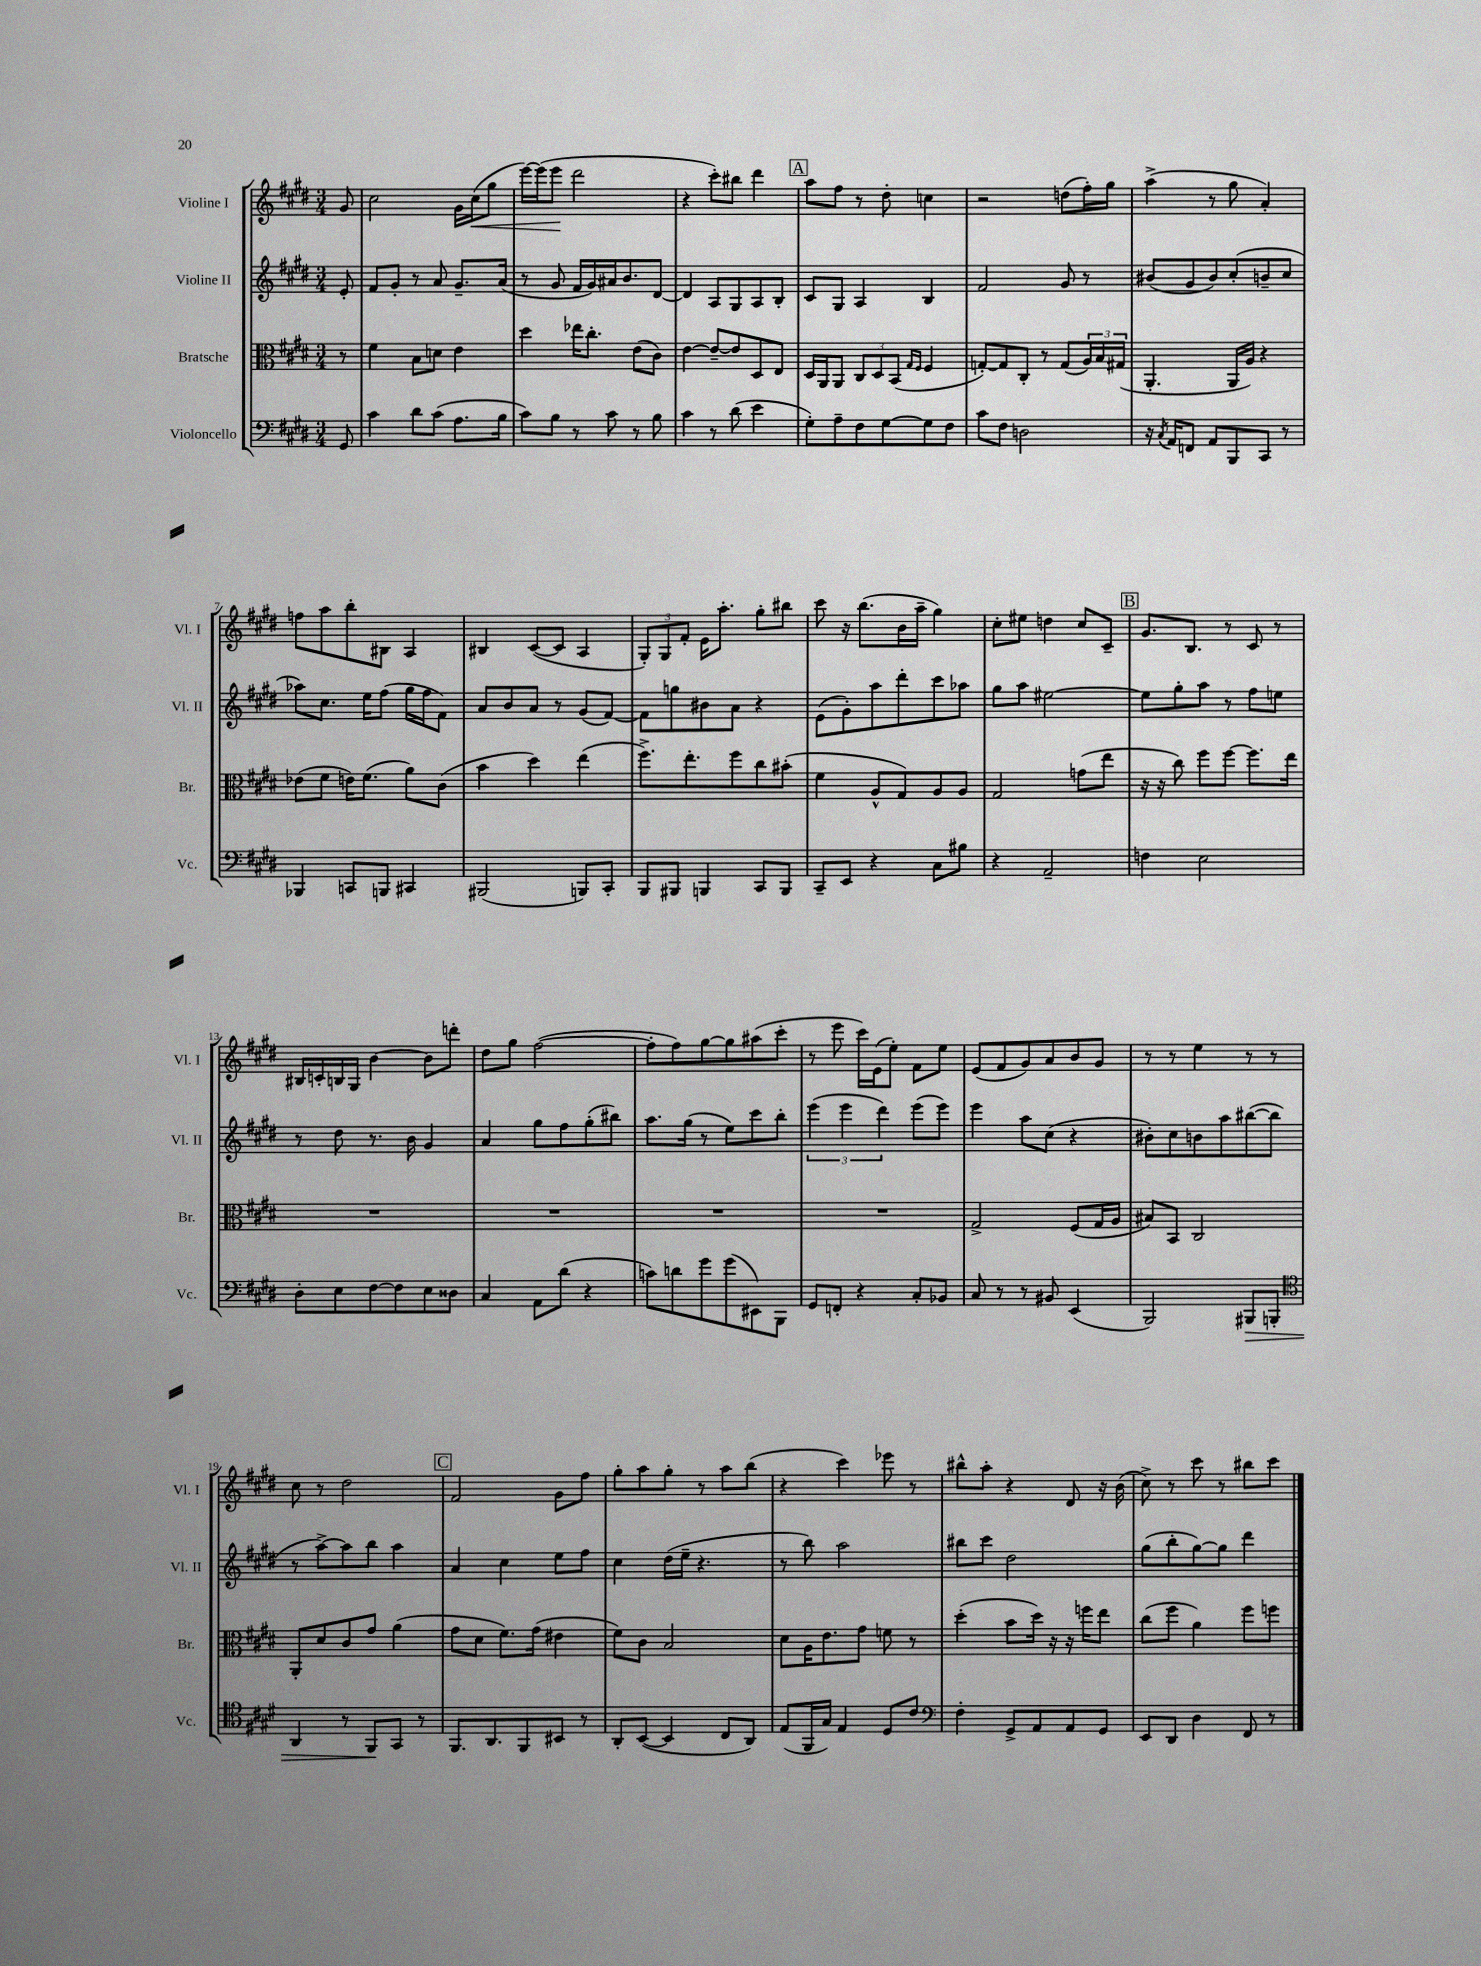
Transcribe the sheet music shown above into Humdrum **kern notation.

**kern	**kern	**kern	**kern
*staff4	*staff3	*staff2	*staff1
*clefF4	*clefC3	*clefG2	*clefG2
*k[f#c#g#d#]	*k[f#c#g#d#]	*k[f#c#g#d#]	*k[f#c#g#d#]
*M3/4	*M3/4	*M3/4	*M3/4
8GG#/	8r	8e'/	8g#/
=	=	=	=
4c#\	4f#\	8f#/L	2cc#\
.	.	8g#'/J	.
8d#\L	8B\L	8r	.
(8c#\J	8d\J	8a/	.
8.A\L	4e\	8.g#~/L	16g#\LL
.	.	.	(16cc#\J
.	.	.	8gg#\J
16B\Jk	.	(16a/Jk	.
=	=	=	=
8c#\L)	4dd#\	8r	[16eee\LL)
.	.	.	(16eee\]J
8B\J	.	8g#/	8eee\J
8r	16ee-\LK	16f#/LL	2ddd#\
.	8.cc#'\J	16g#/)	.
8c#\	.	16a#/J	.
.	.	8.b/	.
8r	(8e\L	.	.
8B\	8c#\J)	[8d#/J	.
=	=	=	=
4c#\	[4e\	4d#/]	4r
8r	8e~/_L	8A/L	8ccc#'\L)
(8d#\	8e/]	8G#/	8bb#\J
4e\	8D#/	8A/	4ddd#\
.	8E/J	8B'/J	.
=	=	=	=
8G#'\L)	16D#/LL	8c#/L	8aa\L
.	16AA/J	.	.
8A~\	8AA/J	8G#/J	8ff#\J
8F#\	12C#/L	4A/	8r
.	12D#/	.	.
[8G#\	.	.	8dd#'\
.	(12BB/J	.	.
.	16qqG#/LL	.	.
.	16qqF#/JJ	.	.
8G#\]	4F#/	4B/	4cc\
8F#\J	.	.	.
=	=	=	=
8c#\L	[8G'/L)	2f#/	2r
8F#\J	8G/]	.	.
2D\	8C#'/J	.	.
.	8r	.	.
.	(8G/L	8g#/	(8dd\L
.	24A/L)	8r	16ff#'\L)
.	24B/	.	.
.	.	.	16gg#\JJ
.	(24G#/JJ	.	.
=	=	=	=
16r	4.AA'/	(8b#/L	(4aa^\
8qC#/	.	.	.
16AA/LK	.	.	.
8FF/J	.	8g#/	.
8AA/L	.	8b#/)	8r
8BBB/	16AA/LL	(8cc#'/	8gg#\
.	16A/JJ)	.	.
8CC#/J	4r	8b~/	4a'/)
8r	.	8cc#/J	.
=	=	=	=
4BBB-/	(8e-\L	8aa-\L)	8ff\L
.	8f#\J	8.cc#\J	8aa\
8CC/L	16e\LK)	.	8bb'\
.	(8.f#\J	16ee\LK	.
8BBB/J	.	(8ff#\J	8B#\J
4CC#/	8a\L)	16gg#\LL	4A/
.	.	16ff#\J	.
.	(8c#\J	8f#\J)	.
=	=	=	=
(2BBB#/	4b\	8a/L	4B#/
.	.	8b/	.
.	4dd#\)	8a/J	([8c#/L
.	.	8r	8c#/]J
8BBB/L)	(4ee\	(8g#/L	4A/
8CC#'/J	.	[8f#/J)	.
=	=	=	=
8BBB/L	8.ff#^\L)	8f#\]L	12G#'/L)
.	.	.	12G#/
8BBB#/J	.	8gg\	.
.	.	.	12f#'/J
.	8.ee'\	.	.
4BBB/	.	8b#\	16e\LK
.	.	.	8.aa'\J
.	8ff#\	8a\J	.
8CC#/L	8cc#\	4r	8gg#'\L
8BBB/J	(8b#'\J	.	8bb#\J
=	=	=	=
8CC#~/L	4f#\	(8e\L	8ccc#\
8EE/J	.	8g#'\)	16r
.	.	.	(8.bb\L
4r	8A^^/L	8aa\	.
.	8G#/)	8ddd#'\	16b\L
.	.	.	16aa~\JJ
8C#\L	8A/	8ccc#\	4gg#\)
8B#\J	8A/J	8aa-\J	.
=	=	=	=
4r	2G#/	8gg#\L	8cc#'\L
.	.	8aa\J	8ee#\J
2AA~/	.	[2ee#\	4dd\
.	(8g\L	.	8cc#/L
.	8ee\J	.	8c#~/J
=	=	=	=
4F\	16r	8ee#\]L	8.g#/L
.	16r	.	.
.	8cc#\)	8gg#'\	.
.	.	.	8.B/J
2E\	8ff#\L	8aa\J	.
.	[8ff#\J	8r	8r
.	8.ff#\]L	8ff#\L	8c#/
.	.	8ee\J	8r
.	16ee\Jk	.	.
=	=	=	=
8D#'\L	2.r	8r	16B#/LL
.	.	.	16c'/
8E\	.	8dd#\	16B/
.	.	.	16G#/JJ
[8F#\	.	8.r	[4b\
8F#\]	.	.	.
.	.	16b\	.
8E\	.	4g#/	8b\]L
8D##\J	.	.	8ddd'\J
=	=	=	=
4C#/	2.r	4a/	8dd#\L
.	.	.	8gg#\J
8AA\L	.	8gg#\L	([2ff#\
(8d#\J	.	8ff#\	.
4r	.	(8gg#'\	.
.	.	8bb#\J)	.
=	=	=	=
8c\L)	2.r	8.aa\L	8ff#'\]L
8d\	.	.	8ff#\)
.	.	(16gg#\Jk	.
8g#\	.	8r	[8gg#\
(8g#\	.	8ee\L)	8gg#\]
8EE#\)	.	8ccc#\	(8aa#\
8BBB\J	.	8bb'\J	8ccc#'\J
=	=	=	=
8GG#/L	2.r	(6eee\	8r
8FF'/J	.	.	8eee\
.	.	6eee\	.
4r	.	.	16ccc#\LL)
.	.	.	(16e\J
.	.	6ddd#\)	.
.	.	.	8ee'\J)
8C#'/L	.	(8eee\L	8f#\L
8BB-/J	.	8eee\J)	8ee\J
=	=	=	=
8C#/	2G#^/	4eee\	(8e/L
8r	.	.	8f#/
8r	.	8aa\L	8g#/)
8BB#/	.	(8cc#\J	8a/
(4EE/	(8F#/L	4r	8b/
.	16G#/L	.	8g#/J
.	16A/JJ	.	.
=	=	=	=
2BBB/)	8B#/L)	8b#'\L)	8r
.	8BB/J	8cc#\	8r
.	2C#/	8b\	4ee\
.	.	8aa\	.
8BBB#/L	.	([8bb#\	8r
8BBB'/J	.	8bb#\]J	8r
=	=	=	=
*clefC4	*	*	*
4AA/	8AA'/L	8r	8cc#\
.	8d#/	[8aa^\L)	8r
8r	8c#/	8aa\]	2dd#\
8FF#/L	8g#/J	8bb\J	.
8GG#/J	(4a\	4aa\	.
8r	.	.	.
=	=	=	=
8.FF#/L	8g#\L	4a/	2f#/
.	8d#\J	.	.
8.AA/	.	.	.
.	8.f#\L)	4cc#\	.
8FF#/	.	.	.
.	(16g#\Jk	.	.
8BB#/J	4e#\	8ee\L	8g#\L
8r	.	8ff#\J	8ff#\J
=	=	=	=
8AA'/L	8f#\L)	4cc#\	8gg#'\L
([8BB/J	8c#\J	.	8aa\
4BB/]	2B/	(16dd#\LL	8gg#'\J
.	.	16ee~\JJ	.
.	.	4.r	8r
8C#/L	.	.	8aa\L
8AA/J)	.	.	(8bb\J
=	=	=	=
(8E/L	8d#\L	8r	4r
16FF#/L	16A\K	8bb\)	.
16G#/JJ)	8.e\	.	.
4E/	.	2aa\	4ccc#\)
.	8g#\J	.	.
8D#/L	8f\	.	8eee-\
8c#/J	8r	.	8r
=	=	=	=
*clefF4	*	*	*
4F#'\	(4dd#'\	8bb#\L	8bb#^^\L
.	.	8ccc#\J	8aa'\J
8GG#^/L	8b\L	2dd#\	4r
8AA/	16dd#\Jk)	.	.
.	16r	.	.
8AA/	16r	.	8d#/
.	16ff\LK	.	.
8GG#/J	8ee\J	.	16r
.	.	.	(16b\
=	=	=	=
8EE/L	(8cc#\L	(8gg#\L	8cc#^\)
8DD#/J	8ff#\J	8bb'\	8r
4D#\	4a\)	[8gg#\)	8ccc#\
.	.	8gg#\]J	8r
8FF#/	8ff#\L	4ddd#\	8bb#\L
8r	8ff\J	.	8ccc#\J
==	==	==	==
*-	*-	*-	*-
